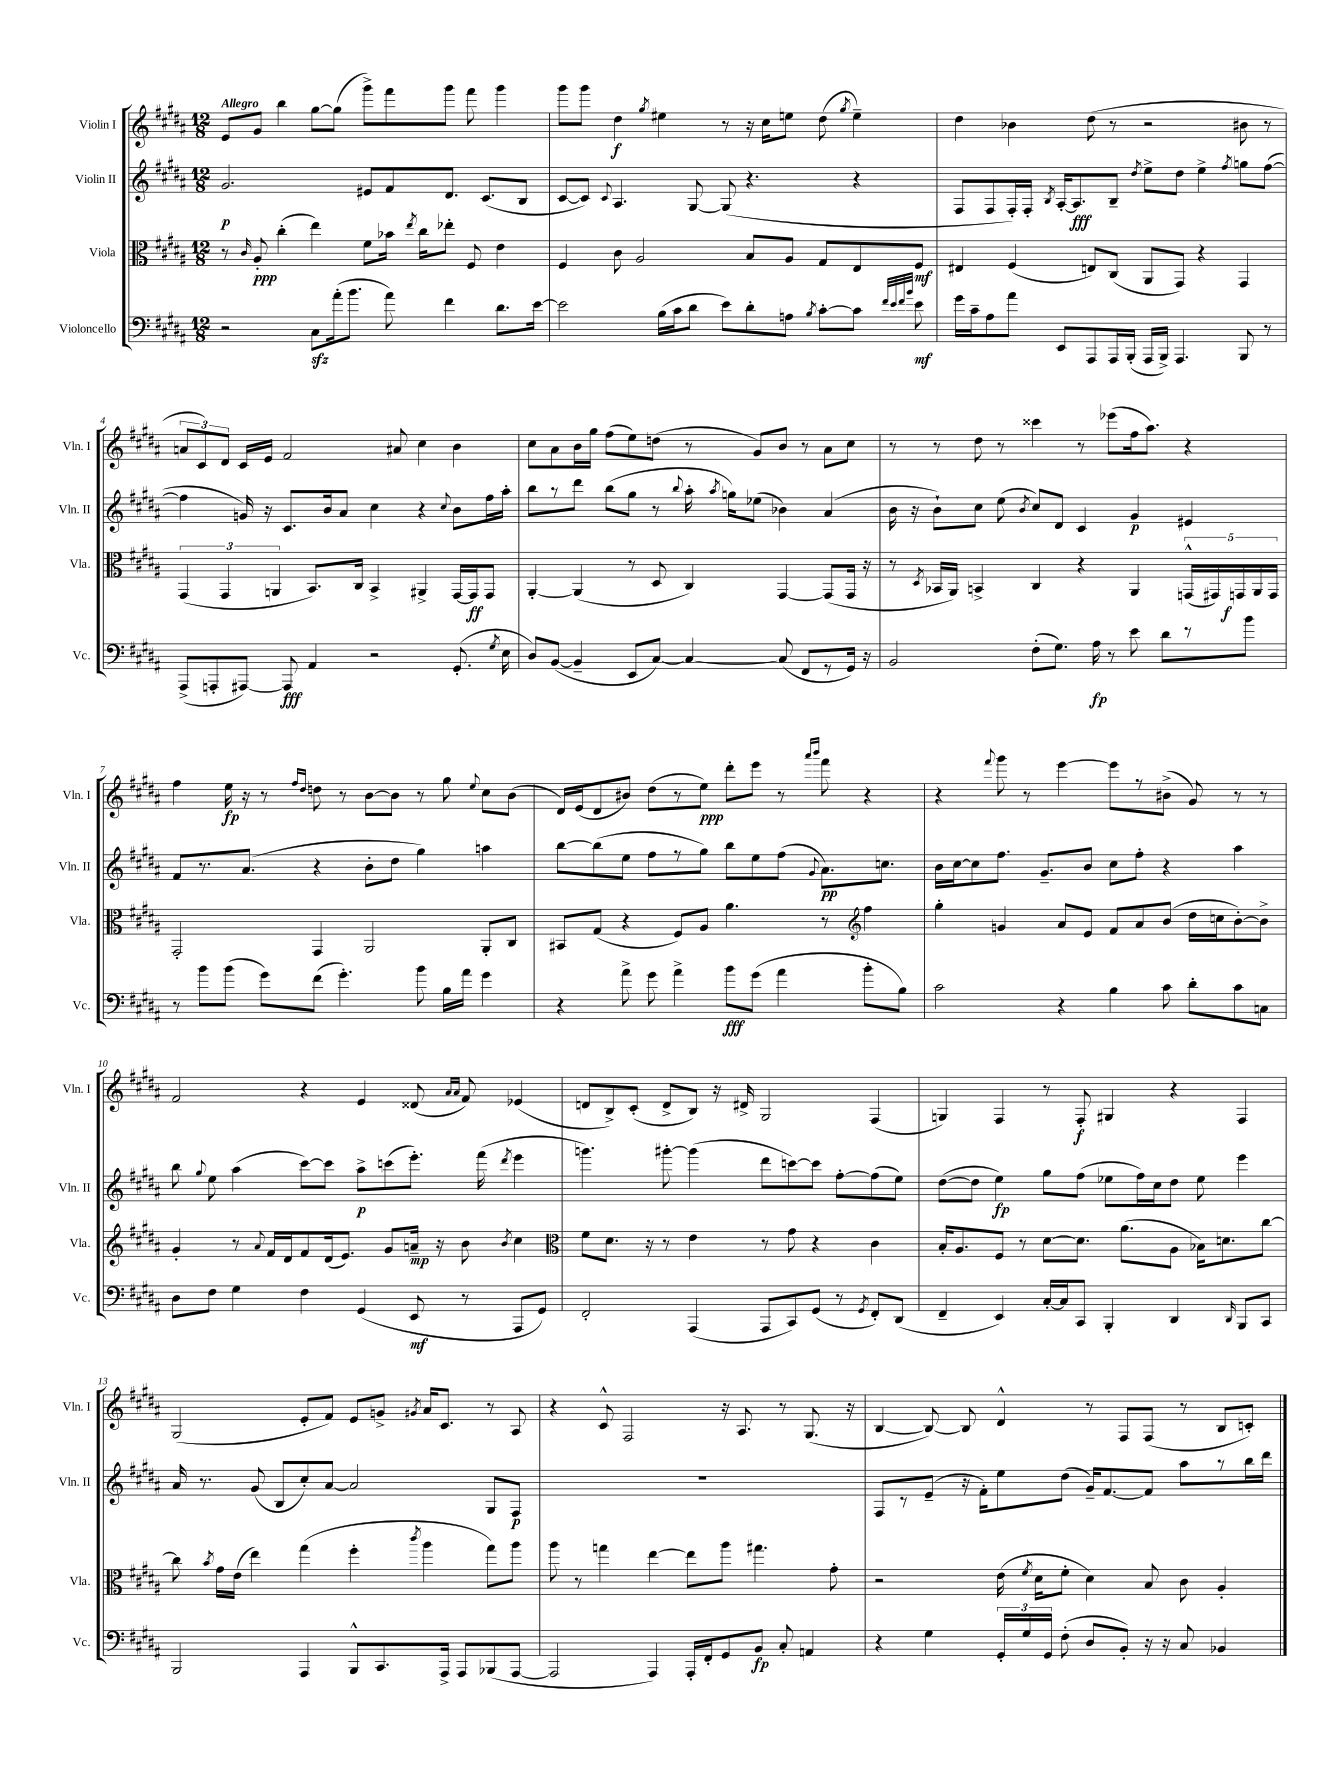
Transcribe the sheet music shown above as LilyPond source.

<<
\new StaffGroup <<
\new Staff = "s0" \with { instrumentName = "Violin I" shortInstrumentName = "Vln. I" } {
    \clef treble \key b \major \numericTimeSignature \time 12/8 \tempo "Allegro"
    \autoBeamOff e'8[ gis'8] b''4 gis''8[~ gis''8]( gis'''8[->) fis'''8 gis'''8] fis'''8 gis'''4 |
    gis'''8[ gis'''8] dis''4\f \acciaccatura { gis''8 } eis''4 r8 r16 cis''16[ e''8] dis''8( \acciaccatura { gis''8 } e''4--) |
    dis''4 bes'4 dis''8( r8 r2 bis'8 r8 |
    \tuplet 3/2 { a'8[ cis'8) dis'8] } cis'16[ e'16] fis'2 ais'8 cis''4 b'4 |
    cis''8[ ais'8 b'16 gis''16] fis''8[( e''8) d''8]( r8 gis'8[) b'8] r8 ais'8[ cis''8] |
    r8 r8 dis''8 r8 cisis'''4 r8 ees'''8[( fis''16 ais''8.]) r4 |
    fis''4 e''16\fp r16 r8 \grace { fis''16[ dis''16] } d''8 r8 b'8[~ b'8] r8 gis''8 \appoggiatura { e''8 } cis''8[ b'8]( |
    dis'16[) e'16( dis'8 bis'8]) dis''8[( r8 e''8]\ppp) dis'''8[-. e'''8] r8 \grace { ais'''16[ b'''16] } fis'''8 r4 |
    r4 \appoggiatura { fis'''8 } gis'''8 r8 e'''4~ e'''8[ r8 bis'8]->( gis'8) r8 r8 |
    fis'2 r4 e'4 disis'8( \grace { ais'16[ ais'16] } fis'8) ees'4( |
    d'8[ b8->) cis'8]-.( d'8[-> b8]) r16 dis'16-> gis2 fis4( |
    g4) fis4 r8 fis8-.\f gis4 r4 fis4 |
    gis2( e'8[-. fis'8]) e'8[ g'8]-> \acciaccatura { gis'8 } ais'16[ cis'8.] r8 ais8 |
    r4 cis'8-^ fis2 r16 ais8. r8 gis8.( r16 |
    b4~ b8~) b8 dis'4-^ r8 fis8[ fis8]( r8 b8[ c'8]-.) \bar "|." |
}
\new Staff = "s1" \with { instrumentName = "Violin II" shortInstrumentName = "Vln. II" } {
    \clef treble \key b \major \numericTimeSignature \time 12/8
    \autoBeamOff gis'2.\p eis'8[ fis'8 dis'8.] cis'8.[( b8] |
    cis'8[~ cis'8]) \appoggiatura { cis'8 } ais4. gis8~ gis8( r4. r4 |
    fis8[ fis8 fis16-.) fis16]-. \acciaccatura { b8 } ais16[~-. ais8.\fff b8]-- \acciaccatura { dis''8 } e''8[-> dis''8] e''4-> \acciaccatura { fis''8 } g''8[ fis''8]~( |
    fis''4 g'16) r16 cis'8.[ b'16 ais'8] cis''4 r4 \appoggiatura { cis''8 } b'8[ fis''16 ais''16]-. |
    b''8[ r8 dis'''8] b''8[( gis''8] r8 \appoggiatura { b''8 } ais''16-. \acciaccatura { ais''8 } g''16[) ees''8]( bes'4) ais'4( |
    b'16 r16 b'8[-!) cis''8] e''8( \acciaccatura { b'8 } cis''8[) dis'8] cis'4 gis'4\p eis'4 |
    fis'8[ r8. ais'8.]( r4 b'8[-. dis''8] gis''4) a''4 |
    b''8[~ b''8( e''8] fis''8[ r8 gis''8]) b''8[ e''8 fis''8]( \appoggiatura { gis'8 } ais'8.[\pp) c''8.] |
    b'16[ cis''16~ cis''8 fis''8.] gis'8.[-- b'8] cis''8[ fis''8]-. r4 ais''4 |
    b''8 \appoggiatura { gis''8 } e''8 ais''4( cis'''8[~) cis'''8] ais''8[->\p c'''8( e'''8.]-.) fis'''16( \acciaccatura { dis'''8 } e'''4 |
    g'''4.) gis'''8~-. gis'''4( dis'''8[ c'''8~) c'''8] fis''8[~-. fis''8( e''8]) |
    dis''8[~( dis''8] e''4\fp) gis''8[ fis''8]( ees''8[ fis''16) cis''16 dis''8] ees''8 e'''4 |
    ais'16 r8. gis'8( b8[ cis''8-.) ais'8]~ ais'2 gis8[ fis8]\p |
    R1. |
    fis8[ r8 e'8]--( r16 fis'16[-.) e''8 dis''8]( gis'16[--) fis'8.~ fis'8] ais''8[ r8 b''16 dis'''16] \bar "|." |
}
\new Staff = "s2" \with { instrumentName = "Viola" shortInstrumentName = "Vla." } {
    \clef alto \key b \major \numericTimeSignature \time 12/8
    \autoBeamOff r8 \grace { cis'16 } ais8-.\ppp cis''4-.( e''4) fis'8[ bes'16] \acciaccatura { e''8 } cis''16[ ees''8]-. fis8 e'4 |
    fis4 cis'8 ais2 b8[ ais8] gis8[ e8 fis8]\mf |
    eis4 fis4( e8[) cis8]( ais,8[ gis,8]) r4 gis,4 |
    \tuplet 3/2 { gis,4( gis,4 a,4 } b,8.[) cis16] b,4-> ais,4-> gis,16[~ gis,16\ff gis,8] |
    ais,4~-. ais,4( r8 dis8 cis4) gis,4~ gis,8[( gis,16] r16 |
    r8 \acciaccatura { dis8 } bes,16[ ais,16]) b,4-> cis4 r4 ais,4 \tuplet 5/4 { g,16[-^( gis,16) g,16\f ais,16 g,16] } |
    gis,2-. gis,4 ais,2 ais,8[-. cis8] |
    bis,8[ gis8]( r4 fis8[) ais8] ais'4. r8 \clef treble fis''4 |
    gis''4-. g'4 ais'8[ e'8] fis'8[ ais'8 b'8]( dis''16[ c''16 b'8~-.) b'8]-> |
    gis'4-. r8 \appoggiatura { ais'8 } fis'16[ dis'16 fis'8 dis'16( e'8.]) gis'8[ a'16]--\mp r16 b'8 \acciaccatura { b'8 } cis''4 |
    \clef alto fis'8[ dis'8.] r16 r8 e'4 r8 gis'8 r4 cis'4 |
    b16[-. ais8. fis8] r8 dis'8[~ dis'8.] ais'8.[( ais8] bes16[) d'8. cis''8]~ |
    cis''8 \acciaccatura { b'8 } gis'16[ e'16]( e''4) gis''4( fis''4-. \acciaccatura { cis'''8 } ais''4 gis''8[) ais''8] |
    ais''8 r8 g''4 e''4~ e''8[ ais''8] gis''4. gis'8-. |
    r2 e'16( \acciaccatura { fis'8 } dis'16[ fis'8]-. dis'4) b8 cis'8 ais4-. \bar "|." |
}
\new Staff = "s3" \with { instrumentName = "Violoncello" shortInstrumentName = "Vc." } {
    \clef bass \key b \major \numericTimeSignature \time 12/8
    \autoBeamOff r2 cis8[\sfz ais'16-.( b'8.] ais'8) fis'4 dis'8.[ e'16]~ |
    e'2 b16[( cis'16 dis'8] e'8[) dis'8-. a8] \acciaccatura { b8 } cis'8[~-. cis'8] \grace { fis'32[ e'32 fis'32 b'32] } e'8\mf |
    gis'16[ cis'16-- ais8 ais'8] e,8[ ais,,8 ais,,16 b,,16]-.( ais,,16[ b,,16]->) ais,,4. b,,8 r8 |
    ais,,8[->( a,,8-. ais,,8]~) ais,,8\fff ais,4 r2 gis,8.-.( \acciaccatura { gis8 } e16 |
    dis8[) b,8]~( b,4-- e,8[ cis8]~) cis4~ cis8( fis,8[ r8 gis,16]) r16 |
    b,2 fis8[-.( gis8.]) ais16\fp r8 e'8 dis'8[ r8 b'8] |
    r8 b'8[ b'8]( gis'8[) fis'8]( gis'4.-.) b'8 b16[ ais'16] gis'4 |
    r4 ais'8-> gis'8 ais'4-> b'8[\fff gis'8]( ais'4 b'8[-. b8]) |
    cis'2 r4 b4 cis'8 dis'8[-. cis'8 c8] |
    dis8[ fis8] gis4 fis4 gis,4( e,8\mf r8 ais,,8[ gis,8]) |
    fis,2-. ais,,4( ais,,8[ cis,8) gis,8]( r8 \acciaccatura { gis,8 } fis,8[-.) dis,8]( |
    fis,4-- e,4) cis16[~-. cis16 cis,8] b,,4-. dis,4 \grace { dis,16 } b,,8[ cis,8] |
    b,,2 ais,,4 b,,8[-^ cis,8. ais,,16]-> ais,,8[ bes,,8( ais,,8]~ |
    ais,,2 ais,,4) ais,,16[-. fis,16-. gis,8 b,8]\fp cis8-. a,4 |
    r4 gis4 \tuplet 3/2 { gis,16[-. gis16 gis,16] } fis8-.( dis8[ b,8]-.) r16 r16 cis8 bes,4 \bar "|." |
}
>>
>>
